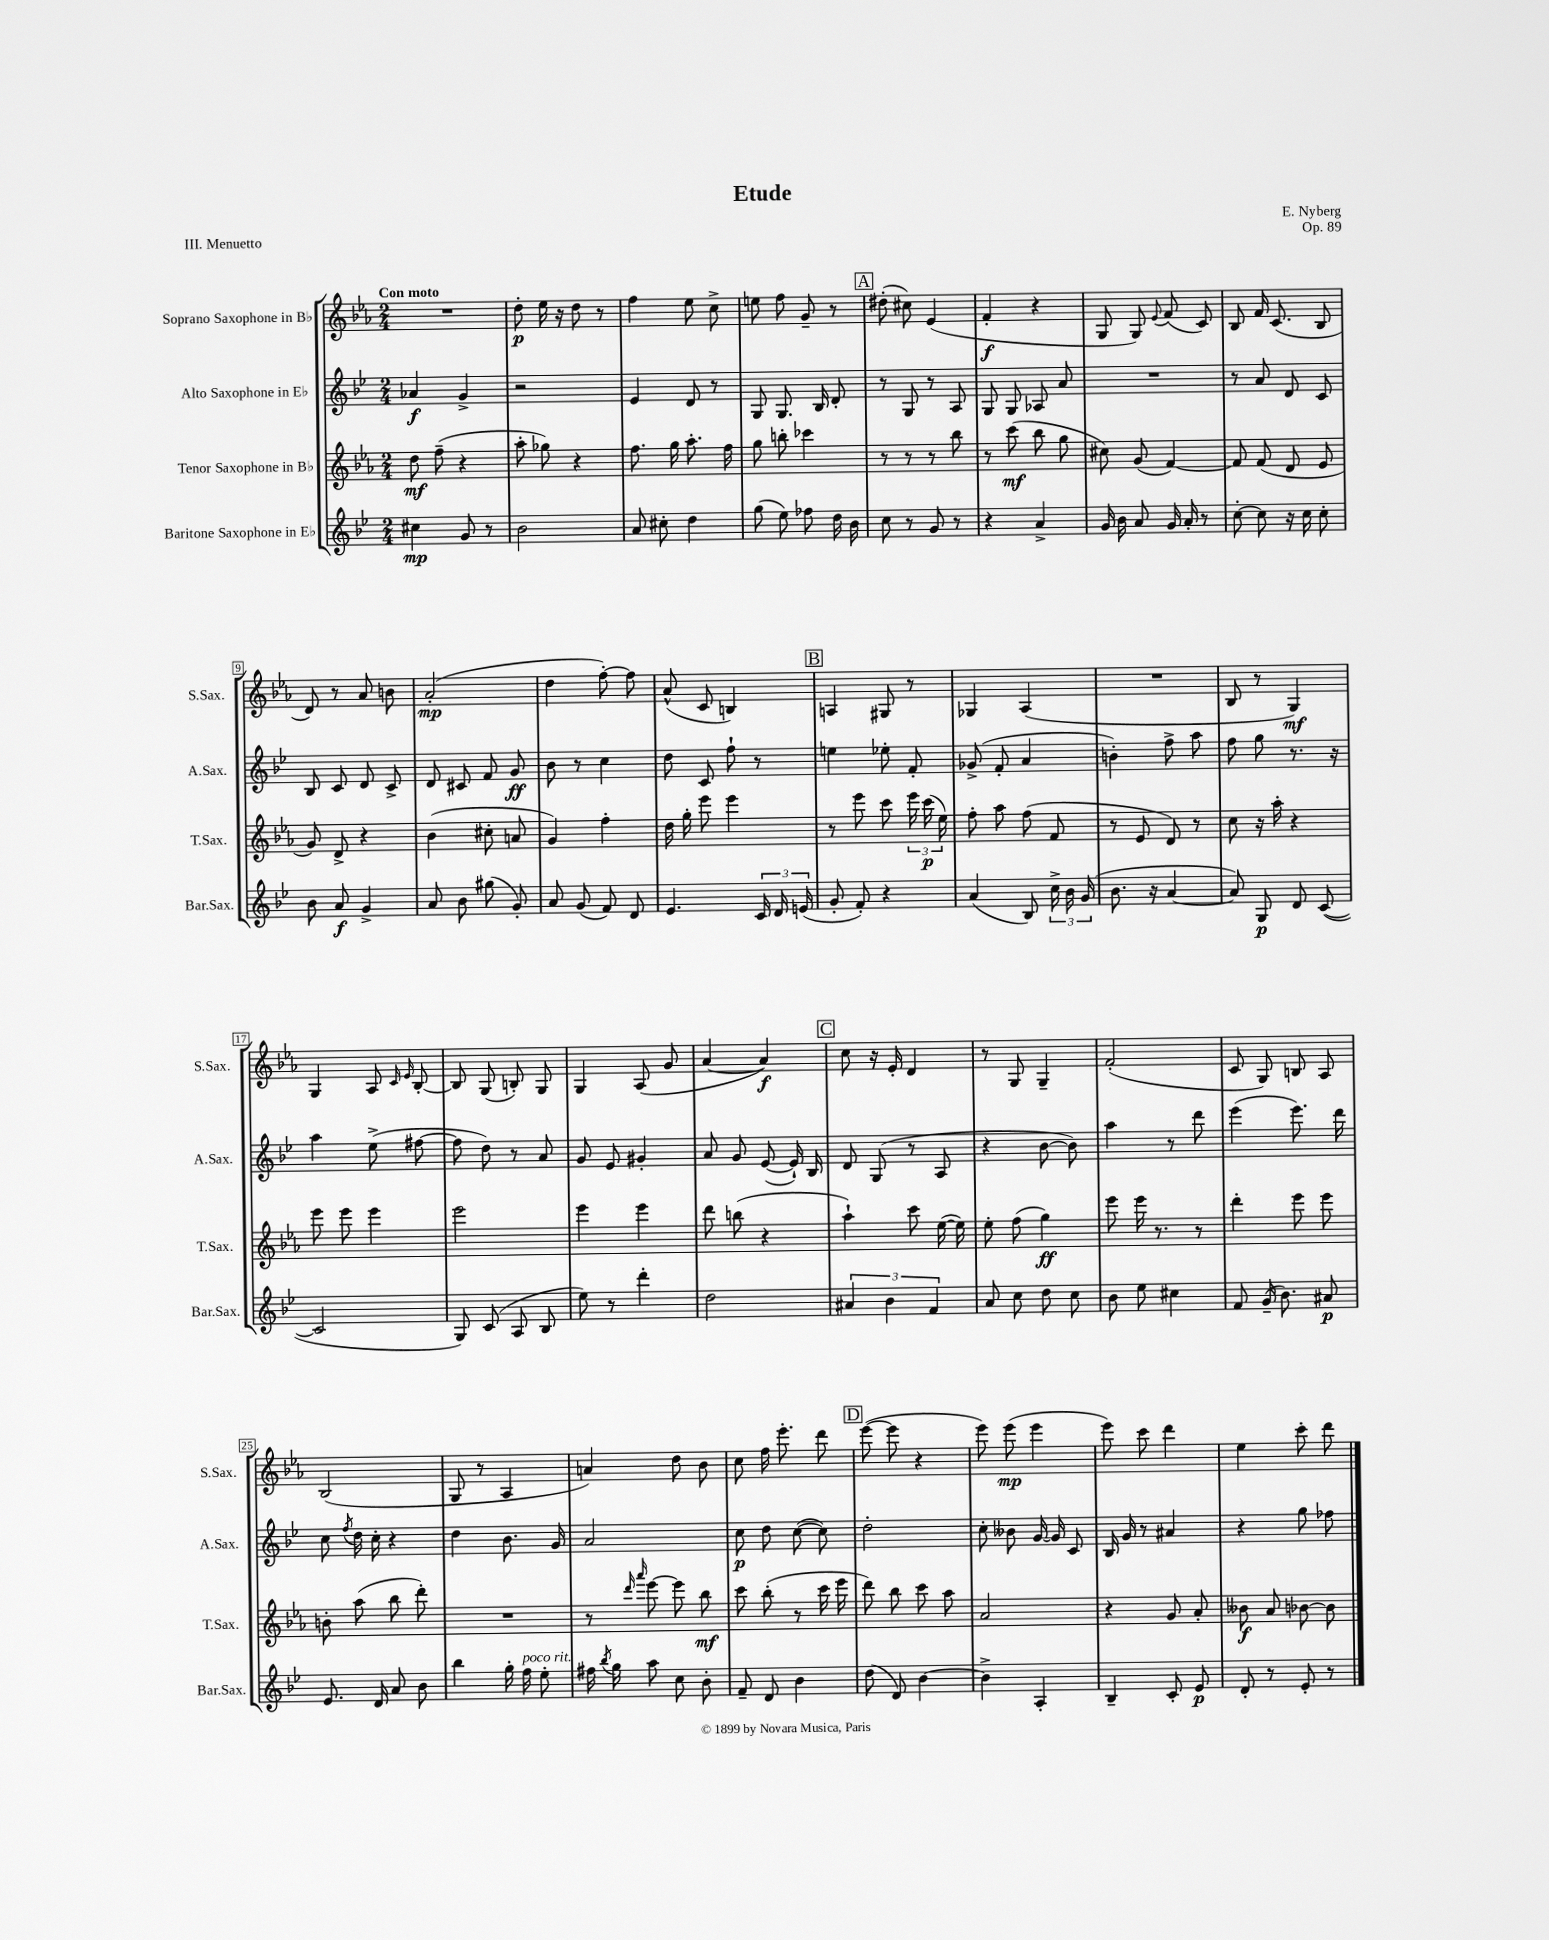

**kern	**kern	**kern	**kern
*staff4	*staff3	*staff2	*staff1
*clefG2	*clefG2	*clefG2	*clefG2
*k[b-e-]	*k[b-e-a-]	*k[b-e-]	*k[b-e-a-]
*M2/4	*M2/4	*M2/4	*M2/4
4cc#	8dd	4a-	2r
.	(8ff~	.	.
8g	4r	4g^	.
8r	.	.	.
=	=	=	=
2b-	8aa-'	2r	8dd'
.	8gg-)	.	16ee-
.	.	.	16r
.	4r	.	8dd
.	.	.	8r
=	=	=	=
8a	8.ff	4e-	4ff
8cc#'	.	.	.
.	16gg	.	.
4dd	8.aa-'	8d	8ee-
.	.	8r	8cc^
.	16ff	.	.
=	=	=	=
(8gg	8gg	8G	8ee
8ee-)	8bb'	8.G	8ff
8ff-	4ccc-	.	8g~
.	.	16B-	.
16dd	.	8d'	8r
16b-	.	.	.
=	=	=	=
8cc	8r	8r	(8dd#'
8r	8r	8G	8cc#)
8g	8r	8r	(4e-
8r	8bb-	8A	.
=	=	=	=
4r	8r	8G	4f'
.	(8ccc	8G	.
4a^	8bb-	8A-	4r
.	8gg	8a	.
=	=	=	=
16g	8cc#)	2r	8G
16b-	.	.	.
8a	(8g	.	8G)
.	.	.	8qqe-
16g	[4f)	.	(8f
16a'	.	.	.
8r	.	.	8c)
=	=	=	=
[8cc'	8f]	8r	8B-
8cc]	(8f	8a	16f
.	.	.	(8.c
16r	8d	8d	.
16cc	.	.	.
8cc'	8e-	8c	8B-
=	=	=	=
8b-	8g)	8B-	8d)
8a	8d^	8c	8r
4g^	4r	8d	8a-
.	.	8c^	8b
=	=	=	=
8a	(4b-	8d	(2a-'
8b-	.	8c#	.
(8gg#	8cc#'	8f	.
8g')	8a	8g	.
=	=	=	=
8a	4g)	8b-	4dd
(8g	.	8r	.
8f)	4ff'	4cc	[8ff')
8d	.	.	8ff]
=	=	=	=
4.e-	16dd	8dd	(8a-^^
.	16gg'	.	.
.	8eee-	8c	8c
.	4eee-	8ff`	4B)
24c	.	8r	.
24d	.	.	.
(24e	.	.	.
=	=	=	=
8g'	8r	4ee	4A
8f')	8eee-	.	.
4r	8ccc	8ee-'	8G#
.	24eee-	8f'	8r
.	(24ccc	.	.
.	24ee-)	.	.
=	=	=	=
(4a	8ff'	(8g-^	4G-
.	8aa-	8f'	.
8B-)	(8ff	4a	(4A-
24cc^	8f	.	.
24b-	.	.	.
(24g	.	.	.
=	=	=	=
8.b-	8r	4b')	2r
.	8e-	.	.
16r	.	.	.
[4a	8d)	8ff^	.
.	8r	8aa	.
=	=	=	=
8a])	8cc	8ff	8B-
8G	16r	8gg	8r
.	16aa-'	.	.
8d	4r	8.r	4G)
([8c	.	.	.
.	.	16r	.
=	=	=	=
2c]	8eee-	4aa	4G
.	8eee-	.	.
.	4eee-	(8ee-^	8A-
.	.	.	16qqc
.	.	.	16qqe-
.	.	[8ff#	[8B-'
=	=	=	=
8G)	2eee-	8ff#]	8B-]
(8c	.	8dd)	(8G
8A	.	8r	8B')
8B-	.	8a	8G
=	=	=	=
8ee-)	4eee-	8g	4G
8r	.	8e-	.
4ddd'	4eee-	4g#'	(8A-
.	.	.	8g
=	=	=	=
2dd	8ddd	8a	[4a-
.	(8bb	8g	.
.	4r	([8e-	4a-])
.	.	16e-`])	.
.	.	16B-	.
=	=	=	=
6a#	4aa-`)	8d	8cc
.	.	(8G	16r
6b-	.	.	.
.	.	.	16e-'
.	8ccc	8r	4d
6f	.	.	.
.	([16ee-	8A	.
.	16ee-])	.	.
=	=	=	=
8a	8ee-'	4r	8r
8cc	(8ff	.	8G
8dd	4gg)	[8b-	4G~
8cc	.	8b-])	.
=	=	=	=
8b-	8eee-	4aa	(2f'
8ee-	16eee-	.	.
.	8.r	.	.
4cc#	.	8r	.
.	8r	8ddd	.
=	=	=	=
8f	4ddd'	(4eee-	8c
(16g~	.	.	8G)
8.b-)	.	.	.
.	8eee-	8.eee-)	8B
8a#	8eee-	.	8A-
.	.	16ddd	.
=	=	=	=
8.e-	8b'	8cc	(2B-
.	.	8qff	.
.	(8aa-	16dd	.
16d	.	16cc'	.
8a	8bb-	4r	.
8b-	8ddd')	.	.
=	=	=	=
4bb-	2r	4dd	8G
.	.	.	8r
16gg'	.	8.b-	4A-
16ff	.	.	.
8ee-'	.	.	.
.	.	16g	.
=	=	=	=
16ff#	8r	2a	4a)
8qbb-	.	.	.
16gg	.	.	.
.	16qqddd	.	.
.	16qqaaa-	.	.
8aa	[8eee-	.	.
8cc	8eee-]	.	8dd
8b-'	8bb-	.	8b-
=	=	=	=
8f~	8ccc	8cc	8cc
8d	(8bb-'	8dd	16ff
.	.	.	8.eee-'
4b-	8r	([8cc	.
.	16ccc	8cc])	8ddd
.	16eee-	.	.
=	=	=	=
(8dd	8ddd)	2dd'	([8eee-
8d)	8bb-	.	8eee-]
[4b-	8ccc	.	4r
.	8aa-	.	.
=	=	=	=
4b-^]	2a-	8cc'	8eee-)
.	.	8b--	(8eee-
4A'	.	[16g	4eee-
.	.	16g]	.
.	.	8c	.
=	=	=	=
4B-~	4r	16B-	8eee-)
.	.	16g	.
.	.	8r	8ccc
8c'	8g	4a#	4ddd
8e-	8a-'	.	.
=	=	=	=
8d'	8b--	4r	4ee-
8r	8a-	.	.
8e-'	[8b-	8gg	8ccc'
8r	8b-]	8ff-	8ddd
==	==	==	==
*-	*-	*-	*-
